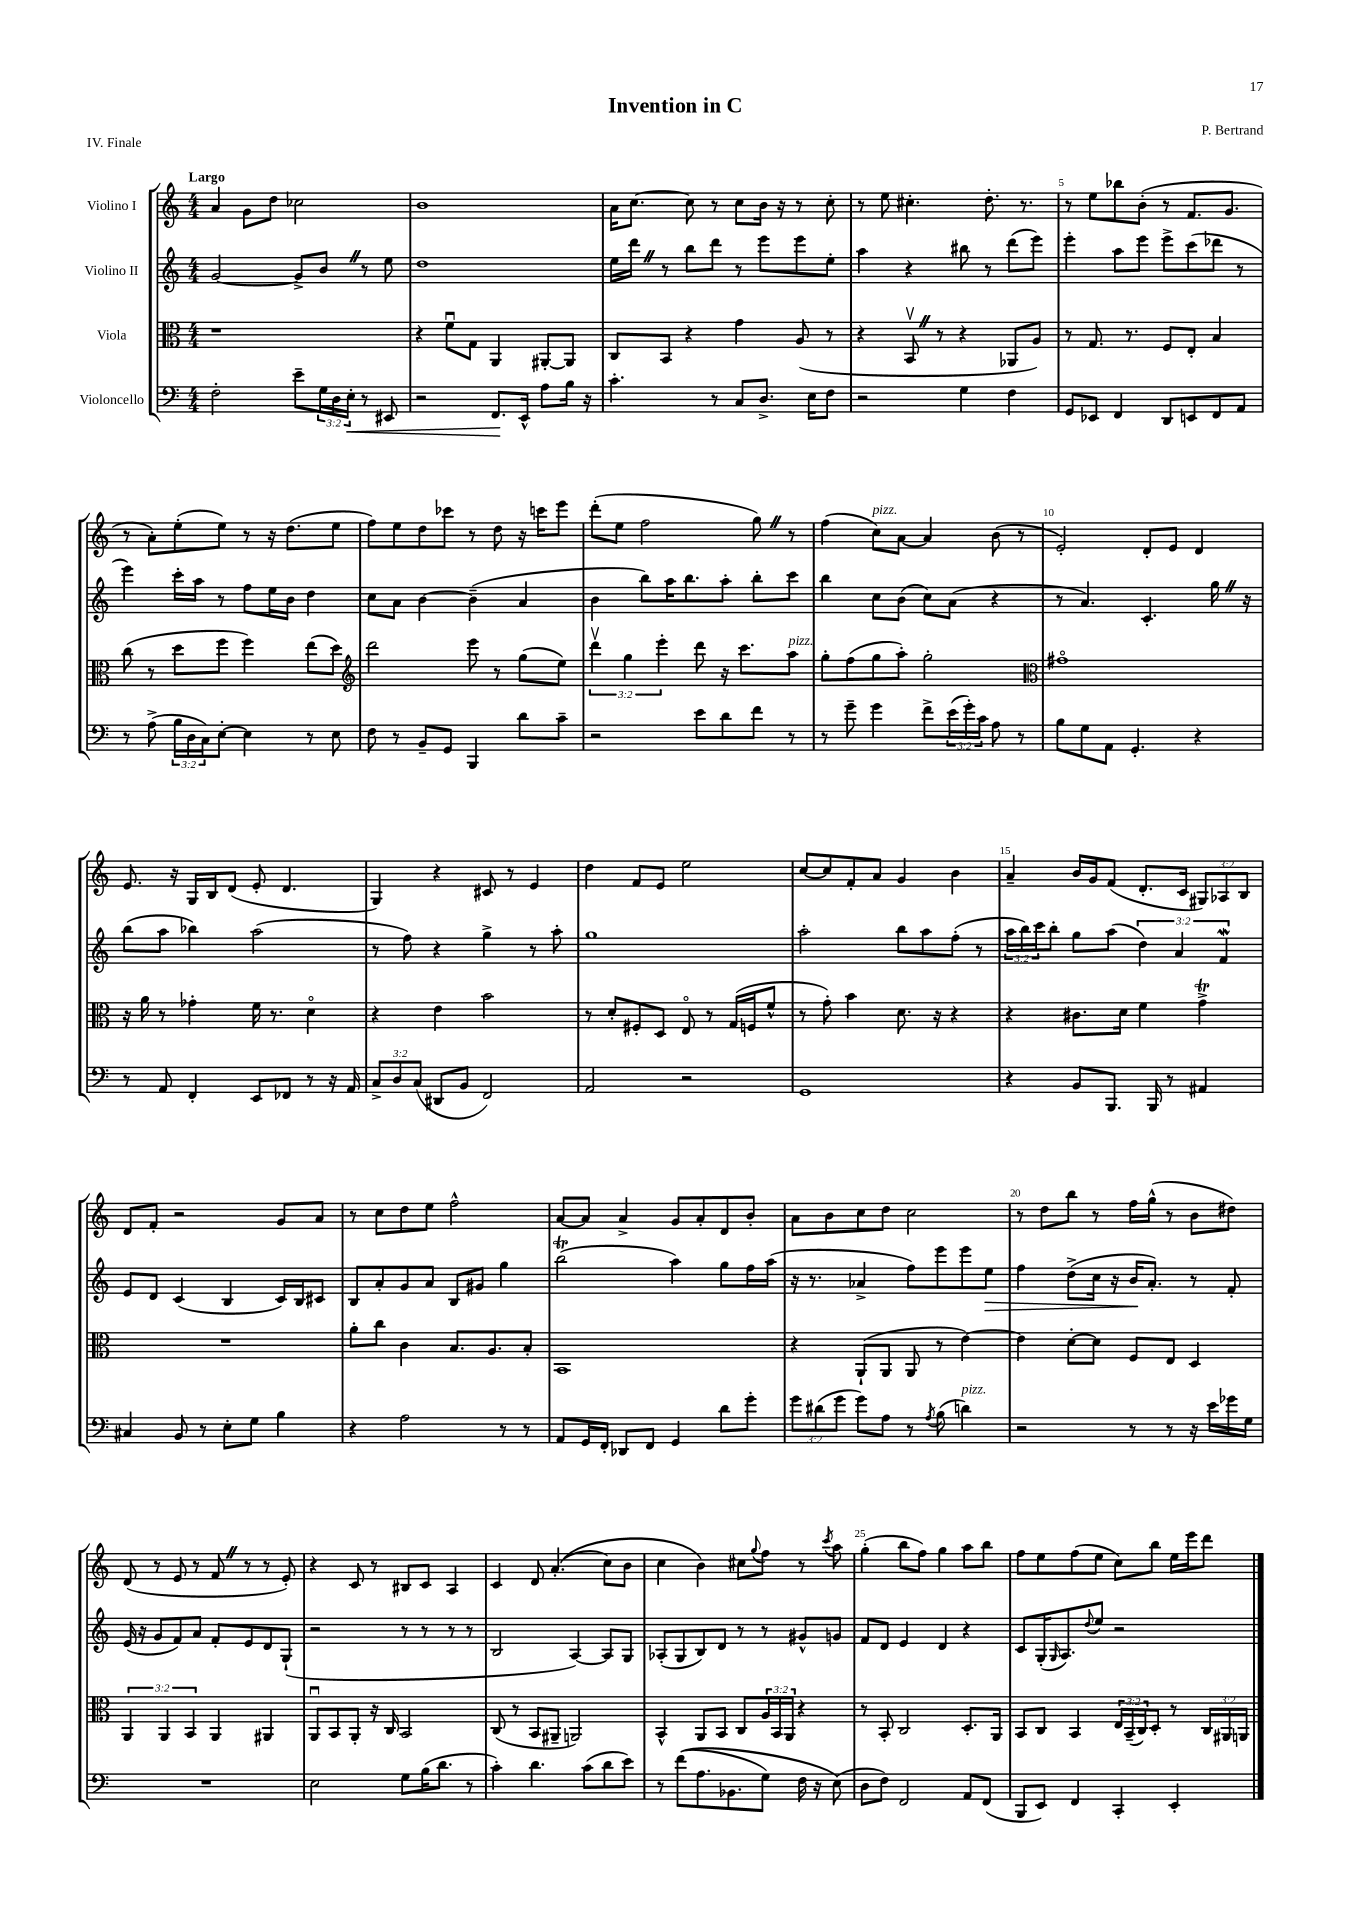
\header { title = "Invention in C" composer = "P. Bertrand" piece = "IV. Finale" }
<<
\new StaffGroup <<
\new Staff = "s0" \with { instrumentName = "Violino I" } {
    \clef treble \key c \major \numericTimeSignature \time 4/4 \override Staff.TupletNumber.text = #tuplet-number::calc-fraction-text \tempo "Largo"
    a'4 g'8 d''8 ces''2 |
    b'1 |
    a'16 c''8.~ c''8 r8 c''8 b'16 r16 r8 c''8-. |
    r8 e''8 cis''4.-. d''8.-. r8. |
    r8 e''8 bes''8 b'8-.( r8 f'8. g'8. |
    r8 a'8-.) e''8-.( e''8) r8 r16 d''8.( e''8 |
    f''8) e''8 d''8 ces'''8 r8 d''8 r16 c'''16 e'''8 |
    d'''8-.( e''8 f''2 g''8) \once \override BreathingSign.text = \markup { \musicglyph "scripts.caesura.straight" } \breathe r8 |
    f''4( c''8^\markup { \italic "pizz." }) a'8~ a'4 b'8( r8 |
    e'2-.) d'8-. e'8 d'4 |
    e'8. r16 g16 b16 d'8( e'8-. d'4. |
    g4) r4 cis'8 r8 e'4 |
    d''4 f'8 e'8 e''2 |
    c''8~ c''8 f'8-. a'8 g'4 b'4 |
    a'4-- b'16 g'16 f'8( d'8.-. c'16 \tuplet 3/2 { gis8) aes8 b8 } |
    d'8 f'8-. r2 g'8 a'8 |
    r8 c''8 d''8 e''8 f''2-^ |
    a'8~ a'8 a'4-> g'8 a'8-. d'8 b'8-. |
    a'8 b'8 c''8 d''8 c''2 |
    r8 d''8 b''8 r8 f''16 g''16-^( r8 b'8 dis''8) |
    d'8( r8 e'8 r8 f'8 \once \override BreathingSign.text = \markup { \musicglyph "scripts.caesura.straight" } \breathe r8 r8 e'8-.) |
    r4 c'8 r8 bis8 c'8 a4 |
    c'4 d'8 a'4.-.(\( c''8) b'8 |
    c''4 b'4\) cis''8 \appoggiatura { g''8 } f''8 r8 \acciaccatura { c'''8 } a''8 |
    g''4-.( b''8 f''8) g''4 a''8 b''8 |
    f''8 e''8 f''8( e''8 c''8) b''8 e''16 e'''16 d'''8 \bar "|." |
}
\new Staff = "s1" \with { instrumentName = "Violino II" } {
    \clef treble \key c \major \numericTimeSignature \time 4/4 \override Staff.TupletNumber.text = #tuplet-number::calc-fraction-text
    g'2~ g'8-> b'8 \once \override BreathingSign.text = \markup { \musicglyph "scripts.caesura.straight" } \breathe r8 e''8 |
    d''1 |
    e''16 d'''16 \once \override BreathingSign.text = \markup { \musicglyph "scripts.caesura.straight" } \breathe r8 b''8 d'''8 r8 e'''8 e'''8 e''8-. |
    a''4 r4 bis''8 r8 d'''8( e'''8) |
    e'''4-. a''8 e'''8 e'''8-> c'''8( des'''8 r8 |
    e'''4) c'''16-. a''16 r8 f''8 e''16 b'16 d''4 |
    c''8 a'8 b'4~ b'4--( a'4 |
    b'4 b''8) a''16 b''8. a''8-. b''8-. c'''8 |
    b''4 c''8 b'8( c''8) a'8( r4 |
    r8 a'4.) c'4.-. g''16 \once \override BreathingSign.text = \markup { \musicglyph "scripts.caesura.straight" } \breathe r16 |
    b''8( a''8 bes''4) a''2( |
    r8 f''8) r4 g''4-> r8 a''8-. |
    g''1 |
    a''2-. b''8 a''8 f''8-.( r8 |
    \tuplet 3/2 { a''16 b''16) c'''16 } b''8-. g''8 a''8( \tuplet 3/2 { d''4) a'4 f'4\mordent } |
    e'8 d'8 c'4( b4 c'16) b16 cis'8 |
    b8 a'8-. g'8 a'8 b8 gis'8 g''4 |
    b''2\trill( a''4) g''8 f''16 a''16( |
    r16 r8. aes'4-> f''8) e'''8 e'''8 e''8\> |
    f''4 d''8->( c''16 r16 b'16\! a'8.-.) r8 f'8-. |
    e'16( r16 g'8 f'8) a'8 f'8-. e'8 d'8 g8-!( |
    r2 r8 r8 r8 r8 |
    b2 a4~) a8 g8 |
    aes8-.( g8 b8) d'8 r8 r8 gis'8-^ g'8 |
    f'8 d'8 e'4 d'4 r4 |
    c'8 g16-.( \grace { g16 } a8.) \appoggiatura { d''8 } e''8 r2 \bar "|." |
}
\new Staff = "s2" \with { instrumentName = "Viola" } {
    \clef alto \key c \major \numericTimeSignature \time 4/4 \override Staff.TupletNumber.text = #tuplet-number::calc-fraction-text
    r1 |
    r4 f'8\downbow g8 a,4 ais,8~-. ais,8 |
    c8 b,8 r4 g'4 a8( r8 |
    r4 b,8\upbow \once \override BreathingSign.text = \markup { \musicglyph "scripts.caesura.straight" } \breathe r8 r4 aes,8 a8) |
    r8 g8. r8. f8 e8-. b4 |
    c''8( r8 d''8 f''8 f''4) e''8( d''8) |
    \clef treble d'''2 e'''8 r8 g''8( e''8) |
    \tuplet 3/2 { d'''4\upbow g''4 e'''4-. } d'''8 r16 c'''8. a''8^\markup { \italic "pizz." } |
    g''8-. f''8( g''8 a''8-.) g''2-. |
    \clef alto gis'1\flageolet |
    r16 a'16 r8 ges'4-. f'16 r8. d'4\flageolet |
    r4 e'4 b'2 |
    r8 d'8-. fis8-. d8 e8\flageolet r8 g16( f16 f'8-^ |
    r8 g'8-.) b'4 d'8. r16 r4 |
    r4 cis'8. d'16 f'4 g'4->\trill |
    R1 |
    a'8-. c''8 c'4 b8. a8. b8-. |
    b,1 |
    r4 a,8-!( a,8 a,8 r8 e'4~) |
    e'4 d'8~-. d'8 f8 e8 d4 |
    \tuplet 3/2 { a,4 a,4 b,4 } a,4 ais,4 |
    a,8\downbow b,8 a,8-. r16 c16 b,2 |
    c8( r8 b,8 ais,8-- a,2) |
    b,4-^ a,8 b,8 c8 \tuplet 3/2 { a16 b,16 a,16 } r4 |
    r8 b,8-. c2 d8.-. a,16 |
    b,8 c8 b,4 \tuplet 3/2 { e16 b,16--( c16) } d8-. r8 \tuplet 3/2 { c16 ais,16 a,16 } \bar "|." |
}
\new Staff = "s3" \with { instrumentName = "Violoncello" } {
    \clef bass \key c \major \numericTimeSignature \time 4/4 \override Staff.TupletNumber.text = #tuplet-number::calc-fraction-text
    f2-. e'8-- \tuplet 3/2 { g16 d16 e16-.\< } r8 eis,8 |
    r2 f,8.\! e,16-^ a8 b16 r16 |
    c'4.-. r8 c8 d8.-> e16 f8 |
    r2 g4 f4 |
    g,8 ees,8 f,4 d,8 e,8 f,8 a,8 |
    r8 a8->( \tuplet 3/2 { b16 d16 c16) } e8~-. e4 r8 e8 |
    f8 r8 b,8-- g,8 b,,4 d'8 c'8-- |
    r2 e'8 d'8 f'8 r8 |
    r8 g'8-- g'4 f'8-> \tuplet 3/2 { e'16( g'16-.) c'16 } a8 r8 |
    b8 g8 a,8 g,4.-. r4 |
    r8 a,8 f,4-. e,8 fes,8 r8 r16 a,16 |
    \tuplet 3/2 { c8-> d8 c8( } dis,8 b,8 f,2) |
    a,2 r2 |
    g,1 |
    r4 b,8 b,,8. b,,16 r8 ais,4 |
    cis4 b,8 r8 e8-. g8 b4 |
    r4 a2 r8 r8 |
    a,8 g,16 f,16-. des,8 f,8 g,4 d'8 g'8-. |
    \tuplet 3/2 { g'8 dis'8( g'8 } g'8) a8 r8 \acciaccatura { a8 } b8( d'4^\markup { \italic "pizz." }) |
    r2 r8 r8 r16 e'16 ges'16 g16 |
    R1 |
    e2 g8 b16( d'8. r8 |
    c'4-.) d'4. c'8( d'8 e'8) |
    r8 f'8(\( a8. bes,8. g8) f16 r16 e8(\) |
    d8 f8) f,2 a,8 f,8( |
    b,,8 e,8) f,4 c,4-. e,4-. \bar "|." |
}
>>
>>
\layout { \context { \Score \override BarNumber.break-visibility = ##(#f #t #t) barNumberVisibility = #(every-nth-bar-number-visible 5) } }
